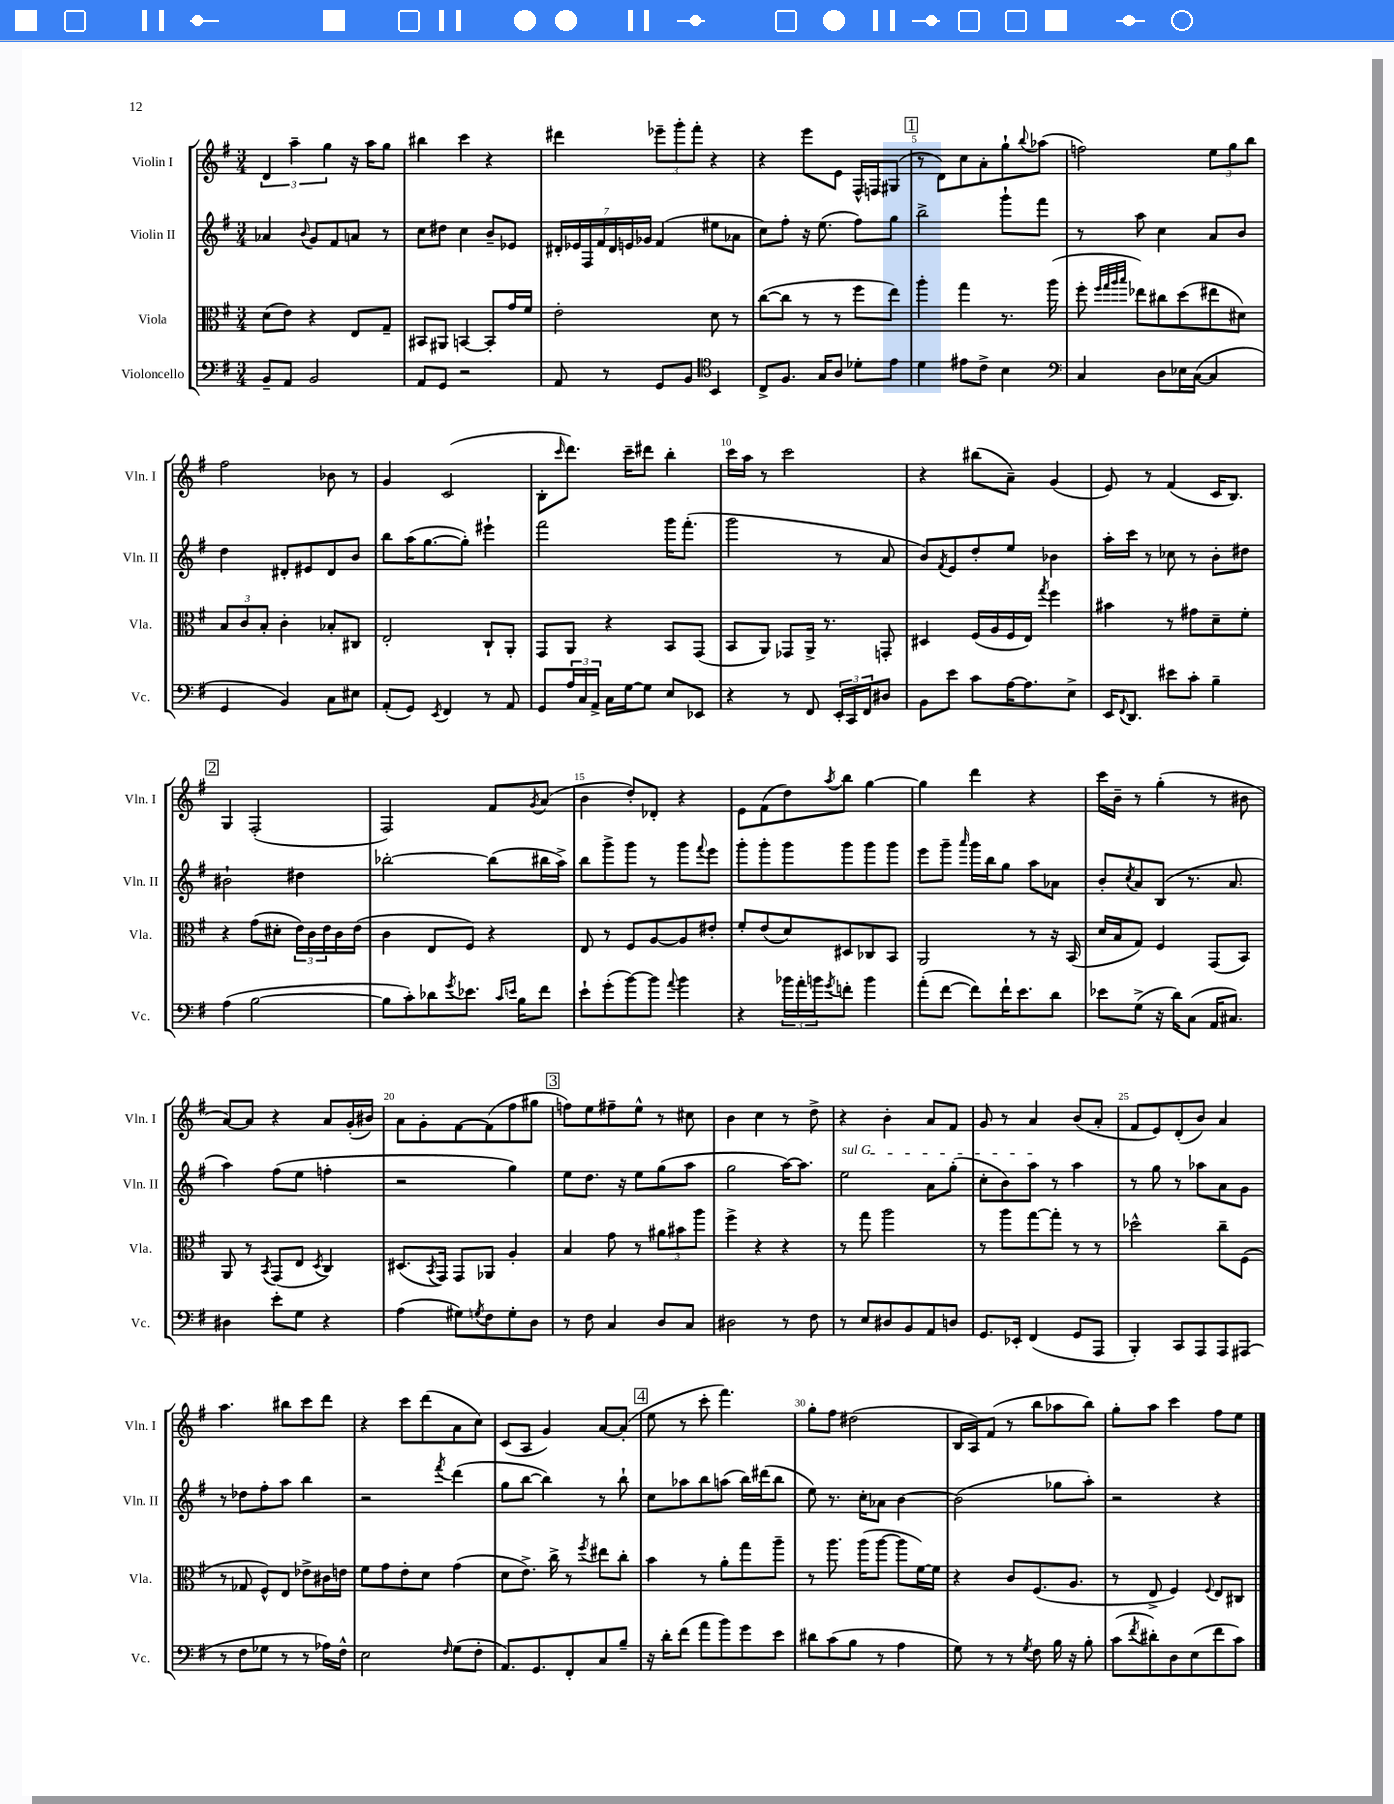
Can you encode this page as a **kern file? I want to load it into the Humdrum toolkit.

**kern	**kern	**kern	**kern
*staff4	*staff3	*staff2	*staff1
*clefF4	*clefC3	*clefG2	*clefG2
*k[f#]	*k[f#]	*k[f#]	*k[f#]
*M3/4	*M3/4	*M3/4	*M3/4
8BB~	(8d	4a-	6d
8AA	8e)	.	.
.	.	.	6aa~
.	.	8qqb	.
2BB	4r	8g	.
.	.	.	6gg
.	.	8f#	.
.	8E	8a	16r
.	.	.	16aa
.	8G~	8r	8gg
=	=	=	=
8AA	8BB#	8cc	4bb#
8GG	8AA#	8dd#	.
2r	[4BB	4cc	4ccc
.	8BB']	8b~	4r
.	16g	8e-	.
.	16f#	.	.
=	=	=	=
8AA	2e'	28d#'	4ddd#
.	.	28e-	.
.	.	28F#	.
.	.	28f#	.
8r	.	.	.
.	.	28d#	.
.	.	28e	.
.	.	28g-	.
8GG	.	(4f#	12eee-~
.	.	.	12ggg'
8BB	.	.	.
.	.	.	12fff#'
*clefC4	*	*	*
4BB	8d	8ee#	4r
.	8r	8a-	.
=	=	=	=
8C^	([8cc	8cc)	4r
8.F#	8cc]	8ff#'	.
.	8r	16r	8eee
16G	.	(8.ee	.
8A	8r	.	8e
8d-'	8ff#	8ff#)	16F#^^
.	.	.	16F
8e	8ee)	8gg	(8G#
=	=	=	=
4d	4aa'	2bb^	8r
.	.	.	8d)
8e#	4gg	.	8cc
8c^	.	.	8a'
4B	8.r	8ggg`	8gg`
.	.	.	8qqbb
.	.	8fff#	(8aa-
.	(16aa	.	.
=	=	=	=
*clefF4	*	*	*
4C	8ff#'	8r	2ff)
.	32qqff#	.	.
.	32qqgg	.	.
.	32qqaa	.	.
.	32qqbb	.	.
.	8ee-)	8aa	.
8D	8cc#	4cc	.
16E-	(8dd	.	.
([16C	.	.	.
4C]	8ee#	8a	12ee
.	.	.	12gg
.	8d#)	8b	.
.	.	.	12bb
=	=	=	=
4GG	12B	4dd	2ff#
.	12c	.	.
.	12B'	.	.
4BB)	4c'	8d#'	.
.	.	8e#	.
8C	8B-'	8d#	8b-
8E#	8C#	8b	8r
=	=	=	=
(8AA'	2E'	8bb	4g
8GG)	.	(16aa	.
.	.	[8.gg	.
8qEE	.	.	.
4FF#	.	.	(2c
.	.	8gg'])	.
8r	8C`	4eee#`	.
8AA	8AA'	.	.
=	=	=	=
8GG	8GG	2fff#	8B'
.	.	.	16qqccc
24A	8AA	.	8.ddd)
24C	.	.	.
24AA^	.	.	.
16C	4r	.	.
[16G	.	.	16ccc~
8G]	.	.	8ddd#
8E	8BB	16ggg	4bb'
.	.	(8.fff#'	.
8EE-	(8GG	.	.
=	=	=	=
4r	8BB	2ggg	16ccc
.	.	.	16aa
.	8AA)	.	8r
8r	8GG-	.	2ccc
8FF#	16AA^	.	.
.	8.r	.	.
24EE'	.	8r	.
24CC	.	.	.
24FF#	.	.	.
8D#	8GG'	8a	.
=	=	=	=
8BB	4D#	8b)	4r
.	.	8qf#	.
8e	.	8e	.
8c	(16F#	8dd'	(8bb#
.	16A	.	.
[16A	16F#	8ee	8a~)
8.A]	16E)	.	.
.	8qgg	.	.
.	4ff#	4b-	(4g
8E^	.	.	.
=	=	=	=
16EE	4b#	16aa'	8e)
8qqFF#	.	.	.
8.DD	.	16ccc	.
.	.	8r	8r
8e#	8r	8cc-	(4f#
8c'	8g#	8r	.
4B~	8d~	8b'	16c
.	.	.	8.B)
.	8f#'	8dd#	.
=	=	=	=
(4A	4r	2b#`	4G
[2B	(8g	.	(2F#'
.	8d#'	.	.
.	24e)	4dd#	.
.	24c	.	.
.	24e	.	.
.	16c	.	.
.	(16e	.	.
=	=	=	=
8B]	4c	[2bb-'	2F#)
8c')	.	.	.
8d-	8E	.	.
8qg	.	.	.
8.e-	8F#)	.	.
.	4r	(8bb-]	8f#
16qqc	.	.	.
16qqe	.	.	.
16B	.	.	.
.	.	.	8qg
8f#	.	16bb#	(8a
.	.	16aa^)	.
=	=	=	=
8e`	8E	8bb	4b
(8g'	8r	8ggg^	.
[8b)	8F#	8ggg	8dd')
8b]	[8A	8r	8d-'
8qqa	.	.	.
4b	8A]	8ggg	4r
.	.	8qqfff#	.
.	8e#'	8eee	.
=	=	=	=
4r	8f#'	8ggg'	8e
.	(8e	8ggg'	(8f#
24b-	8d)	8ggg	8dd)
24a'	.	.	.
24b	.	.	.
8qg	.	.	8qaa
8f'	8D#	8ggg	8bb
4b	8C-	8ggg	[4gg
.	8BB	8ggg	.
=	=	=	=
(8a'	2AA	8eee	4gg]
[8f#	.	8ggg~	.
.	.	16qqaaa	.
8f#])	.	16ggg	4ddd
.	.	16bb	.
16f#`	.	8gg	.
8.e	.	.	.
.	8r	8aa	4r
8d	16r	8a-	.
.	(16BB	.	.
=	=	=	=
8e-	16d	8b'	16ccc
.	16B	.	16b~
.	.	8qcc	.
(8G^	8G)	8a	8r
16r	4F#	(8B	(4gg'
16d)	.	.	.
(8C	.	8.r	.
16AA	(8GG	.	8r
8.C#)	.	8.a	.
.	8BB)	.	8b#
=	=	=	=
4D#	8AA	4aa)	[8a)
.	8r	.	8a]
.	8qBB	.	.
8e'	(8GG	(8ff#	4r
8G	8E	8ee	.
.	8qD	.	.
4r	4C)	4ff'	8a
.	.	.	(16g'
.	.	.	16b#)
=	=	=	=
(4A	(8.D#	2r	8a
.	.	.	8g'
.	8qBB	.	.
.	16GG)	.	.
8G#)	8GG	.	[8f#
8qG	.	.	.
8F#	8AA-	.	(8f#]
8G'	4A'	4gg)	8ff#
8D	.	.	8gg#
=	=	=	=
8r	4B	8ee	8ff)
8F#	.	8.dd	8ee
4C	8g	.	8ff#~
.	.	16r	.
.	8r	8ee	8ee^^
8D	12a#	(8gg	8r
.	12b#	.	.
8C	.	8aa	8cc#
.	12aa	.	.
=	=	=	=
2D#	4ff#^	2gg	4b
.	4r	.	4cc
8r	4r	[16aa)	8r
.	.	8.aa]	.
8F#	.	.	8dd^
=	=	=	=
8r	8r	2ee	4r
8E	8gg	.	.
8D#	2aa	.	4b'
8BB	.	.	.
8AA	.	8a	8a
8D	.	(8gg'	8f#
=	=	=	=
8.GG	8r	8cc'	8g
.	8aa	8b)	8r
16EE-'	.	.	.
(4FF#	[8gg	8aa	4a
.	8gg']	8r	.
8GG	8r	4aa	(8b
8AAA	8r	.	8a'
=	=	=	=
4BBB')	2dd-^^	8r	8f#
.	.	8gg	8e)
8CC	.	8r	(8d'
8AAA	.	8aa-	8b)
8AAA	8cc~	8a	4a
(8AAA#	(8F#	8g	.
=	=	=	=
8r	8r	8r	4.aa
8F#	8G-	8dd-	.
8G-	8F#^^)	8ff#'	.
8r	8E	8aa	8bb#
8r	8e-^	4bb	8ccc
16A-)	16c#	.	8ddd
16F#^^	16e	.	.
=	=	=	=
2E	8f#	2r	4r
.	8g	.	.
.	8e'	.	8ccc
.	8d	.	(8ddd
16qqF#	.	8qfff#	.
(8G	(4g	(4ddd	8a
8F#'	.	.	8cc)
=	=	=	=
8.AA)	8d	8gg	(8c
.	8.e^)	[8bb	8A
8.GG	.	.	.
.	.	4bb])	4g)
.	16cc^	.	.
8FF#'	8r	.	.
.	8qff#	.	.
8C	8ee#	8r	[8a
8B~	8cc'	8bb`	(8a']
=	=	=	=
16r	4b	8cc	8ee
16d'	.	.	.
(8f#	.	8aa-	8r
8a	8r	8bb	8ccc'
8b)	8a'	(8aa	4.fff#)
8g	8gg	16bb)	.
.	.	(16ddd#	.
8e	8aa~	8bb	.
=	=	=	=
8d#	8r	8ee)	8gg'
(8c	8.aa	8.r	8ff#
8B	.	.	(2dd#
.	(16aa	16cc'	.
8r	[8aa	8a-	.
4A	8aa]	[4b	.
.	[16f#)	.	.
.	16f#]	.	.
=	=	=	=
8G)	4r	(2b]	16B
.	.	.	16A)
8r	.	.	(8f#
8r	8c	.	8r
8qG	.	.	.
8F#	(8.F#	.	8bb
16B	.	8gg-	8aa-
16r	8.A	.	.
8B'	.	8aa')	8bb)
=	=	=	=
(8c	8r	2r	8gg'
8qf#	.	.	.
8d#')	8E^	.	8aa
8D	4F#)	.	4ccc
(8E	.	.	.
.	8qqF#	.	.
8f#	8E	4r	8ff#
8c)	8C#	.	8ee
==	==	==	==
*-	*-	*-	*-
